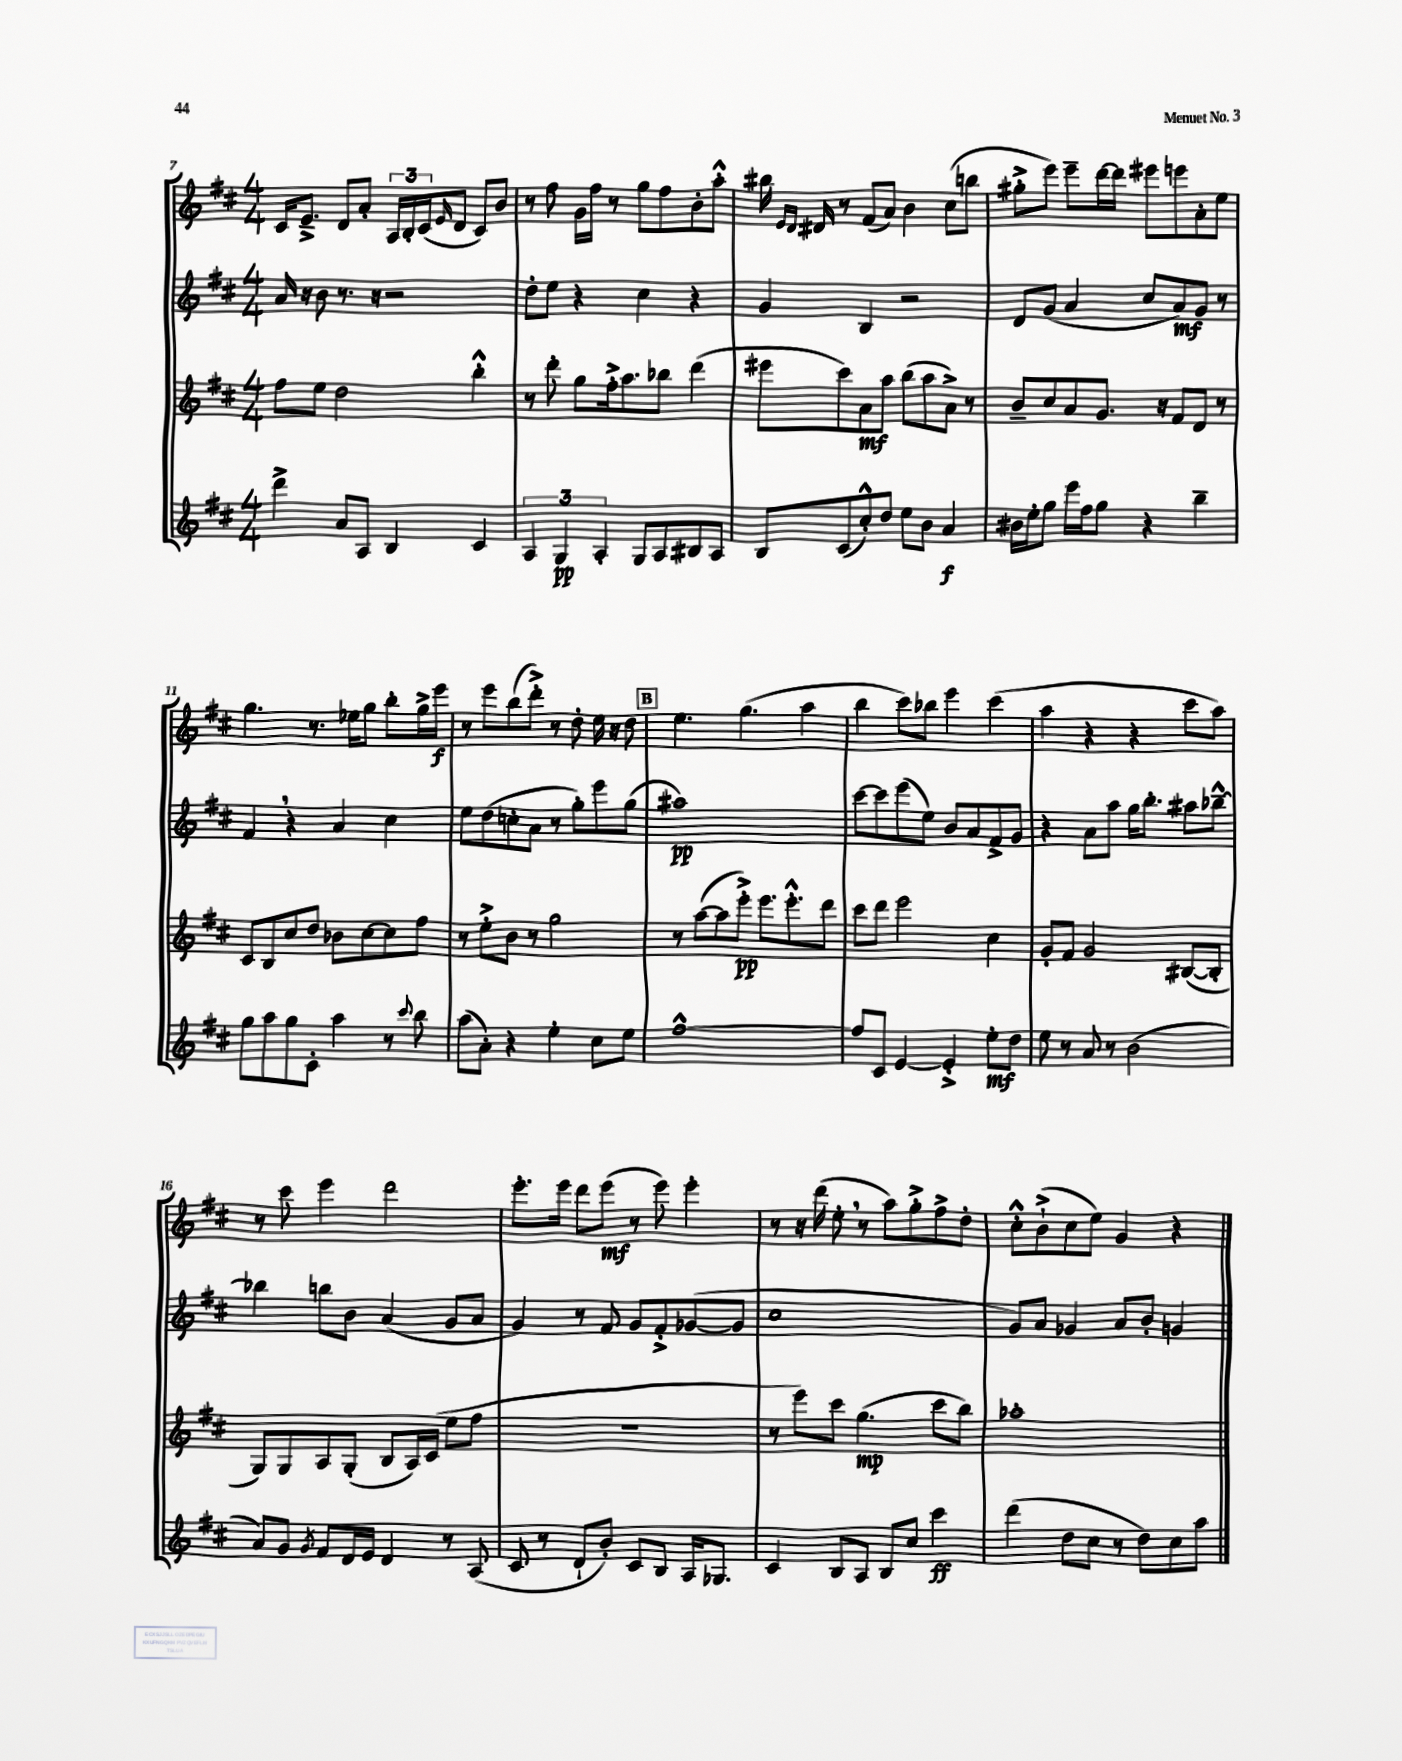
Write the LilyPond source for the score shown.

<<
\new StaffGroup <<
\new Staff = "s0" {
    \clef treble \key d \major \numericTimeSignature \time 4/4
    cis'16 e'8.---> d'8 a'8-. \tuplet 3/2 { a16 b16-. cis'16( } \grace { e'16 } d'8 cis'8) b'8 |
    r8 fis''8 g'16 fis''16 r8 g''8 fis''8 b'8-. a''8-.-^ |
    bis''16 \grace { e'16 d'16 } dis'16 r8 fis'8( a'8) b'4 cis''8( b''8 |
    gis''8-.-> e'''8) e'''8-- d'''16~ d'''16 eis'''8 e'''8 a'8-. e''8 |
    g''4. r8. ees''16 g''8 b''8-. g''16-> e'''16\f |
    r8 e'''8 b''8( d'''8-.->) r8 d''8-. e''16 r16 d''8 |
    \mark \markup { \box "B" } e''4. g''4.( a''4 |
    b''4 cis'''8) bes''8 e'''4 cis'''4( |
    a''4 r4 r4 cis'''8 a''8) |
    r8 cis'''8 e'''4 d'''2 |
    e'''8.-. e'''16 d'''8 e'''8\mf( r8 e'''8) e'''4-. |
    r8 r16 d'''16( e''8-. \breathe r8 a''8) g''8-.-> fis''8-> d''8-. |
    cis''8-.-^ b'8-!->( cis''8 e''8) g'4 r4 \bar "|." |
}
\new Staff = "s1" {
    \clef treble \key d \major \numericTimeSignature \time 4/4
    a'16 r16 b'8 r8. r16 r2 |
    d''8-. e''8 r4 cis''4 r4 |
    g'4 b4 r2 |
    d'8 g'8( a'4 cis''8 a'8\mf) g'8 r8 |
    fis'4 \breathe r4 a'4 cis''4 |
    e''8 d''8( c''8-. a'8 r8 g''8-.) e'''8 g''8( |
    \mark \markup { \box "B" } ais''1\pp) |
    cis'''8~ cis'''8 e'''8( e''8) b'8 a'8 fis'8-> g'8 |
    r4 a'8 a''8 g''16 b''8.-. ais''8 bes''8~---^ |
    bes''4 b''8 b'8 a'4( g'8 a'8 |
    g'4) r8 fis'8 g'8 fis'8-.-> ges'8~( ges'8 |
    cis''1 |
    g'8) a'8 ges'4 a'8 b'8-. g'4 \bar "|." |
}
\new Staff = "s2" {
    \clef treble \key d \major \numericTimeSignature \time 4/4
    fis''8 e''8 d''2 b''4-.-^ |
    r8 d'''8-. g''8 fis''16-.-> a''8. bes''8 d'''4( |
    eis'''8 cis'''8) a'8\mf a''8 b''8( a''8 a'8->) r8 |
    b'8-- cis''8 a'8 g'8. r16 fis'8 d'8 r8 |
    cis'8 b8 cis''8 d''8 bes'8 cis''8~ cis''8 fis''8 |
    r8 e''8-.-> b'8 r8 g''2 |
    \mark \markup { \box "B" } r8 a''8~( a''8 e'''8-.->\pp) e'''8. e'''8.-.-^ d'''8 |
    cis'''8 d'''8 e'''2 cis''4 |
    g'8-. fis'8 g'2 bis8~( bis8-. |
    g8) g8 a8 g8-.( b8 a16) cis'16( e''8 fis''8 |
    r1 |
    r8 e'''8) cis'''8 g''4.\mp( cis'''8 b''8) |
    aes''1-. \bar "|." |
}
\new Staff = "s3" {
    \clef treble \key d \major \numericTimeSignature \time 4/4
    d'''4-> a'8 a8 b4 cis'4 |
    \tuplet 3/2 { a4 g4\pp a4-. } g8 a8 bis8 a8 |
    b8 cis'8( cis''8-.-^) d''8 e''8 b'8 a'4\f |
    bis'16 e''16-. g''8 e'''16 fis''16 g''8 r4 b''4-- |
    g''8 a''8 g''8 cis'8-. a''4 r8 \appoggiatura { cis'''8 } b''8 |
    a''8( a'8-.) r4 e''4-. cis''8 e''8 |
    \mark \markup { \box "B" } fis''1~-^ |
    fis''8 cis'8 e'4~ e'4-.-> e''8-.\mf d''8 |
    e''8 r8 a'8 r8 b'2( |
    a'8) g'8 \acciaccatura { g'8 } fis'8 d'16 e'16 d'4 r8 a8( |
    cis'8 r8 d'8-! b'8-.) cis'8 b8 a16 ges8. |
    cis'4 b8 a8 b8 cis''8 cis'''4\ff |
    d'''4( d''8 cis''8 r8 d''8) cis''8 a''8 \bar "|." |
}
>>
>>
\layout { \context { \Score currentBarNumber = #7 } }
